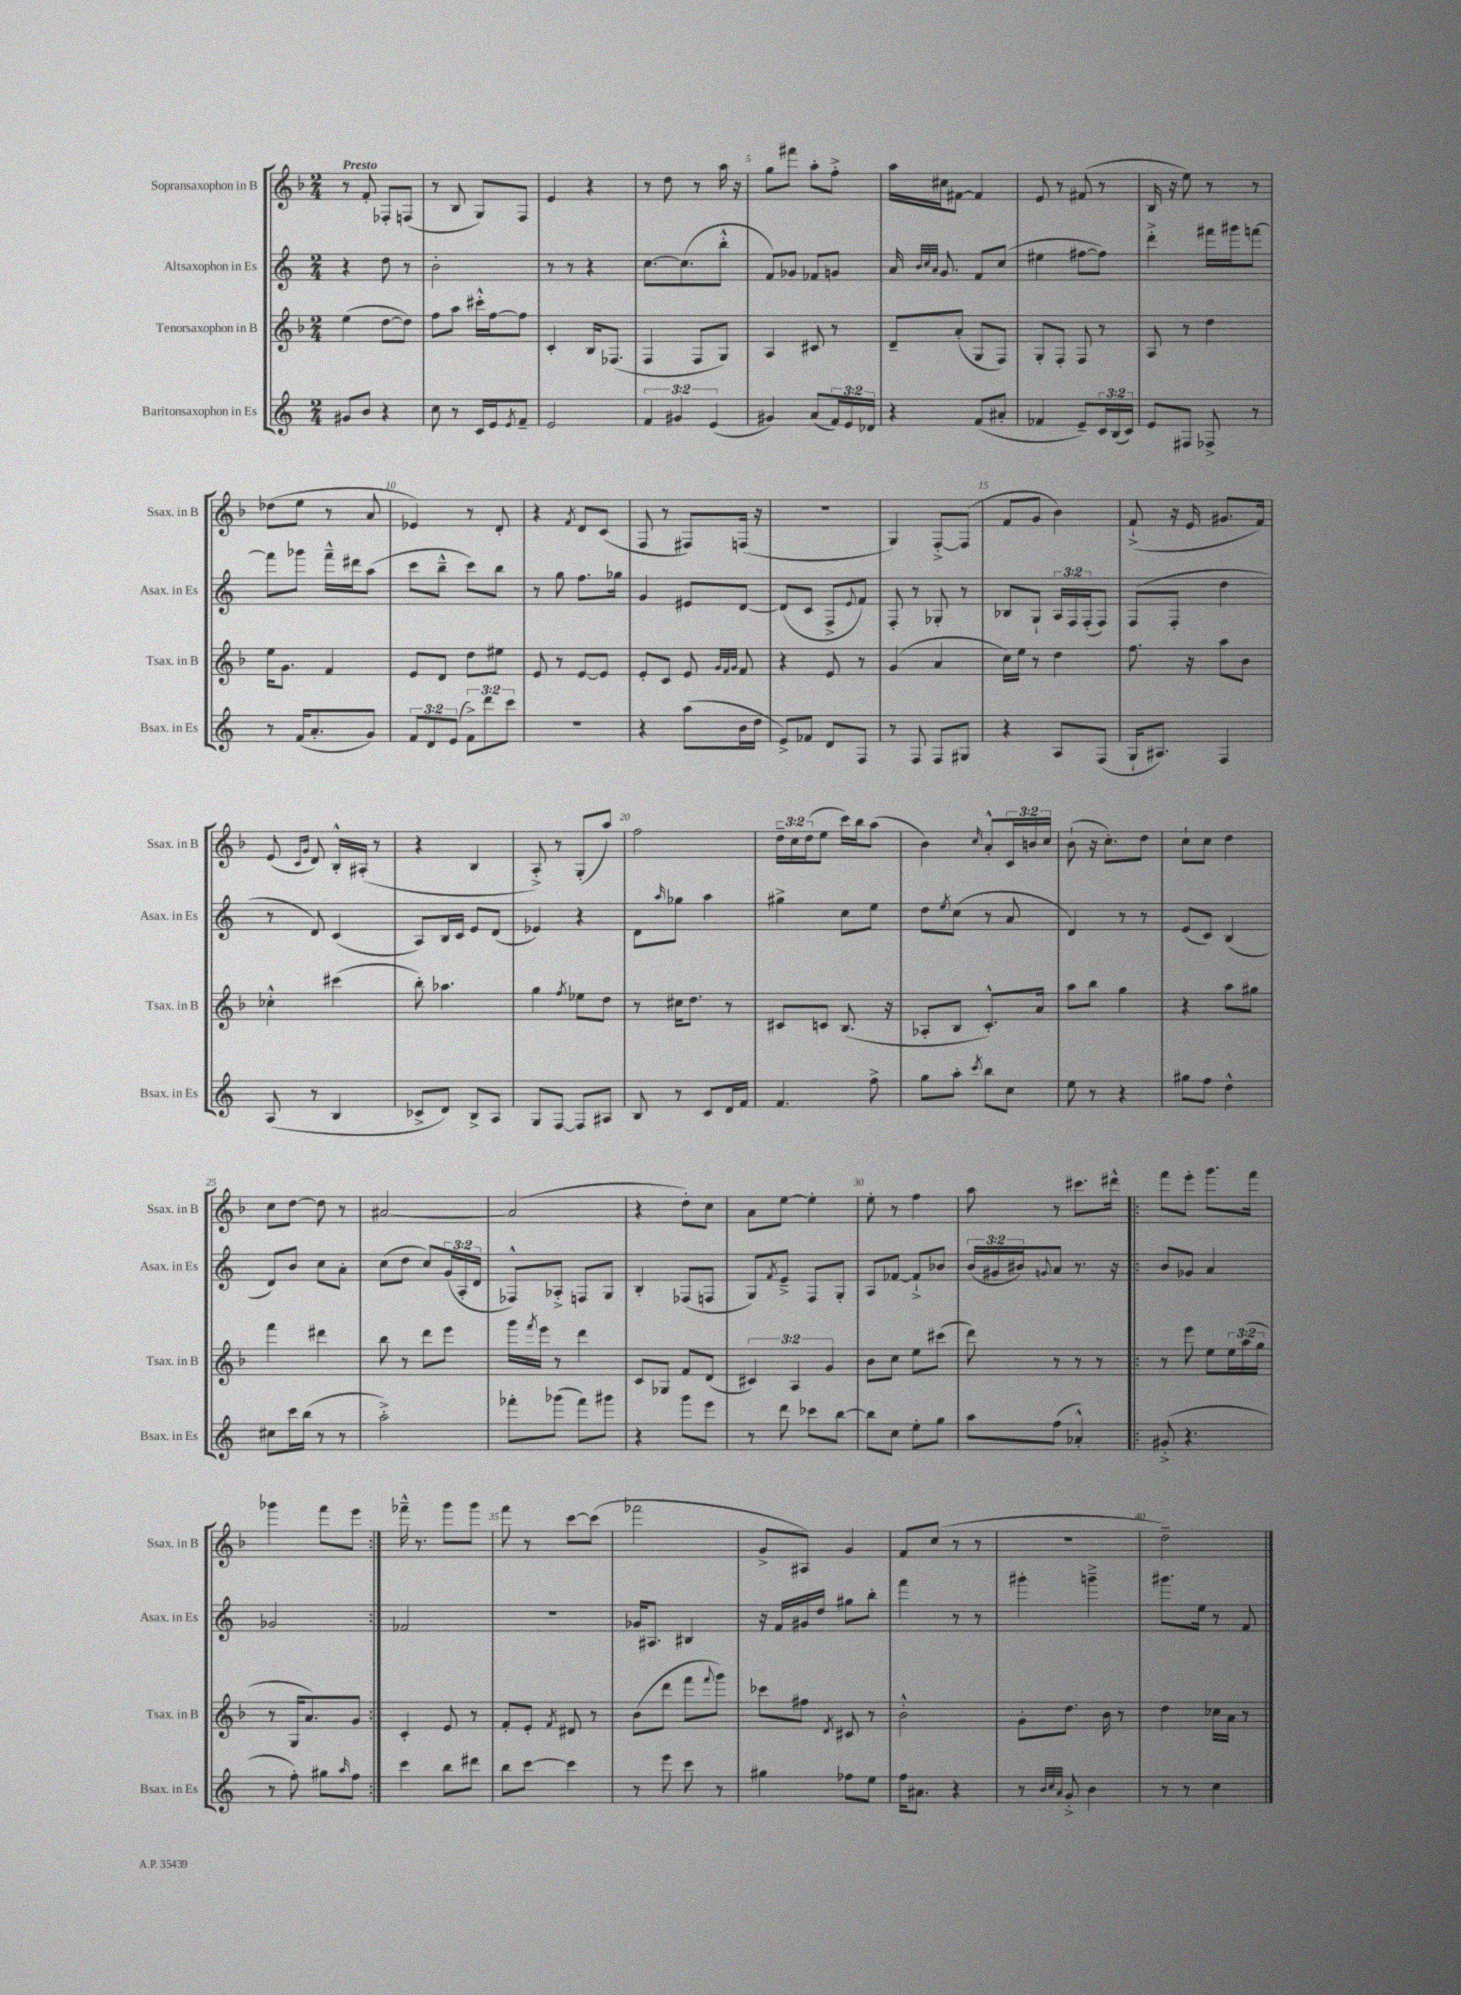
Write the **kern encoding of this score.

**kern	**kern	**kern	**kern
*part4	*part3	*part2	*part1
*staff4	*staff3	*staff2	*staff1
*I"Baritonsaxophon in Es	*I"Tenorsaxophon in B	*I"Altsaxophon in Es	*I"Sopransaxophon in B
*I'Bsax. in Es	*I'Tsax. in B	*I'Asax. in Es	*I'Ssax. in B
*clefG2	*clefG2	*clefG2	*clefG2
*k[]	*k[b-]	*k[]	*k[b-]
*M2/4	*M2/4	*M2/4	*M2/4
=1	=1	=1	=1
!	!	!	!LO:TX:a:B:t=Presto
8g#X/L	(4ee\	4r	8r
8b/J	.	.	8f'/
4r	[8dd\L	8dd\	8F-X'/L
.	8dd\J])	8r	(8Fn/J
=2	=2	=2	=2
8cc\	8ff\L	2b'\	8r
8r	8aa\J	.	8B-/
16c/LL	16ccc#X'^^\LL	.	8G/L)
16e/J	[16ff\J	.	.
8qe/	.	.	.
8f~/J	8ff\J]	.	8F/J
=3	=3	=3	=3
2e/	4c'/	8r	4e/
.	.	8r	.
.	16B-/KL	4r	4r
.	(8.F-X/J	.	.
=4	=4	=4	=4
6f/	4F/	[8.cc\L	8r
.	.	.	8dd\
6g#X/	.	.	.
.	.	(8.cc\]	.
.	8F/L	.	8r
(6e/	.	.	.
.	8G/J)	8bb'^^\J	16aa\
.	.	.	16r
=5	=5	=5	=5
4g#X/)	4A/	8f/L)	8gg\L
.	.	8g-X/J	8fff#X\J
(8a/L	8c#X/	8f-X/L	8aa'\L
24f/L)	8r	8gn/J	8ff'^\J
24e/	.	.	.
24d-X/JJ	.	.	.
=6	=6	=6	=6
4r	8d~/L	16a/	16aa\LL
.	.	32qqb/LLL	.
.	.	32qqcc/	.
.	.	32qqa/JJJ	.
.	.	8.g/	16cc#X\J
.	(8a'/J	.	[8f#X\J
(8f/L	8G/L	8f/L	4f#/]
8a#X'/J	8F/J)	(8cc/J	.
=7	=7	=7	=7
4f-X/	8G'/L	4ee#X\	8e/
.	8F'/J	.	8r
8e~/L)	8F/	[8ff#X\L	(8f#X/
24c/L	8r	8ff#\J])	8r
(24B/	.	.	.
24c/JJ)	.	.	.
=8	=8	=8	=8
8e/L	8A/	4ddd'^\	16B-/
.	.	.	16r
8F#X/J	8r	.	8ee\)
8F-X^/	4dd\	16fff#X\LL	8r
.	.	16ggg#X\J	.
8r	.	[8fffn\J	8r
!!LO:LB:g=z
=9	=9	=9	=9
8r	16ee\KL	8fff\L]	(8dd-X\L
.	8.g\J	.	.
(16f/KL	.	8ggg-X\J	8ee\J
8.a'/	.	.	.
.	4f/	16fff~^^\LL	8r
.	.	16ddd#X\J	.
8g/J)	.	(8aa\J	8a/
=10	=10	=10	=10
12f/L	8e/L	8ccc\L	4e-X/)
12d/	.	.	.
.	8d/J	8bb~^^\J	.
(12e/J	.	.	.
12f^\L)	8dd\L	8ccc\L)	8r
12ddd\	.	.	.
.	8ee#X\J	8bb\J	8d'/
12ccc\J	.	.	.
=11	=11	=11	=11
2r	8e/	8r	4r
.	8r	8gg\	.
.	.	.	8qf/
.	[8e/L	8.ff\L	8d/L
.	8e/J]	.	(8c/J
.	.	16gg-X\Jk	.
=12	=12	=12	=12
4r	8e'/L	4g/	8F/
.	8c/J	.	8r
(8aa\L	8e/	8e#X/L	8F#X/L)
.	32qqg/LLL	.	.
.	32qqf/	.	.
.	32qqg/JJJ	.	.
16b\L	8f/	[8d/J	(16Fn/Jk
16dd\JJ	.	.	16r
=13	=13	=13	=13
8e^/L)	4r	(8d/L]	2r
8f-X/J	.	8c/J	.
8d/L	8e/	8F^/L	.
.	.	8qqe/	.
8F/J	8r	8f/J)	.
=14	=14	=14	=14
8r	(4g/	8F'/	4G/)
8F/	.	8r	.
8F/L	4a/	8G-X'/	[8F'^/L
8G#X/J	.	8r	(8F/J]
=15	=15	=15	=15
4r	16cc\LL)	8B-X/L	8f/L
.	16ee\JJ	.	.
.	8r	8G`/J	8g/J
8A/L	4dd\	24A/LL	4b-\)
.	.	24F/	.
.	.	(24F'/J	.
(8F/J	.	8F/J)	.
=16	=16	=16	=16
16G`/KL	8.ff\	(8F/L	(8f`^/
8.A#X/J)	.	.	.
.	.	8F'/J	16r
.	16r	.	16e/
4F/	8aa\L	4dd\	8.g#X/L
.	8b-\J	.	.
.	.	.	16f/Jk)
!!LO:LB:g=z
=17	=17	=17	=17
(8A/	4cc-X'^^\	8r	(8e/
.	.	.	16qqc/LL
.	.	.	16qqg/JJ
8r	.	8d/)	8d/)
4B/	(4ccc#X\	(4c/	16B-'^^/LL
.	.	.	(16A#X'/JJ
.	.	.	8r
=18	=18	=18	=18
8c-X^/L	8bb-'\)	8A/L)	4r
8d/J)	4.aa-X\	16B/L	.
.	.	16c/JJ	.
8B^/L	.	8e/L	4B-/
8A/J	.	(8d/J	.
=19	=19	=19	=19
8G/L	4gg\	4e-X/)	8A'^/)
[8F/J	.	.	8r
.	8qff/	.	.
8F/L]	8ee-X\L	4r	(8G'/L
8A#X/J	8dd\J	.	8aa/J)
=20	=20	=20	=20
8B/	8r	8d\L	2ff\
.	.	16qqaa/	.
8r	16cc#X\KL	8gg-X\J	.
.	8.dd\J	.	.
8c/L	.	4aa\	.
16d/L	8r	.	.
16f/JJ	.	.	.
=21	=21	=21	=21
4.f/	8c#X/L	4gg#X^\	24dd~\LL
.	.	.	24cc\
.	.	.	(24dd\J
.	8cn/J	.	8ee\J
.	(8.B-/	8cc\L	16ccc\LL)
.	.	.	16bb-\J
8ff^\	.	8ee\J	(8aa\J
.	16r	.	.
=22	=22	=22	=22
8gg\L	8A-X'/L	8dd\L	4b-\)
.	.	8qee/	.
8aa'\J	8B-/J	(8cc\J	.
8qccc/	.	.	16qqcc/
8bb\L	8.c'^^/L)	8r	8a'^^/L
8cc\J	.	8a/	24c/L
.	.	.	24bn/
.	16a/Jk	.	.
.	.	.	24cc/JJ
=23	=23	=23	=23
8ee\	8aa\L	4d/)	(8b-`\
8r	8bb-\J	.	16r
.	.	.	8.cc'\L)
4r	4gg\	8r	.
.	.	8r	8dd\J
=24	=24	=24	=24
8gg#X\L	4r	(8e/L	8cc`\L
8ff\J	.	8c/J)	8cc\J
4dd^^\	8aa\L	(4B/	4dd\
.	8gg#X\J	.	.
!!LO:LB:g=z
=25	=25	=25	=25
8cc#X\L	4fff\	8d/L)	8cc\L
16ccc\L	.	8b/J	[8dd\J
(16bb\JJ	.	.	.
8r	4ddd#X\	8cc\L	8dd\]
8r	.	8a'\J	8r
=26	=26	=26	=26
2aa'^\)	8bb-\	(8cc\L	[2a#X/
.	8r	8dd\J	.
.	8ddd\L	8cc/L)	.
.	8eee\J	(24g/L	.
.	.	24A'/	.
.	.	24d/JJ	.
=27	=27	=27	=27
8fff-X'\L	16ggg\LL	8F-X^^/L)	(2a#/]
.	8qfff/	.	.
.	16eee\JJ	.	.
(8ggg-X\J	8r	8A-X'^/J	.
8fff-\L)	4ddd\	8Fn/L	.
8ggg#X\J	.	8G/J	.
=28	=28	=28	=28
4r	8c/L	4B'/	4r
.	8G-X/J	.	.
8ggg\L	8f/L	(8F-X/L	8dd'\L)
8eee\J	(8d/J	8Fn/J	8cc\J
=29	=29	=29	=29
8r	6c#X/)	8G/L)	8a\L
.	.	8qf/	.
8ddd\	.	8e~^/J	[8ee\J
.	6A/	.	.
8ccc-X\L	.	8F/L	4ee'\]
.	6g/	.	.
[8bb\J	.	8G'/J	.
=30	=30	=30	=30
8bb\L]	8b-\L	8A/L	8ee'\
8cc\J	8cc\J	[8f-X/J	8r
8ee'\L	8ee\L	8f-`^/L]	4ff\
8gg\J	(8ccc#X\J	8b-X/J	.
=31	=31	=31	=31
8aa\L	8ddd\)	(24b/LL	8aa\
.	.	24g#X/	.
.	.	24b#X/J)	.
.	.	8qqgn/	.
(8ff\J	8r	8a/J	8r
4a-X'^^/)	8r	8.r	8.ccc#X\L
.	8r	.	.
.	.	16r	16ddd#X^^\Jk
=32!|:	=32!|:	=32!|:	=32!|:
(8g#X'^/	8r	8b/L	8fff\L
4.r	8eee\	8g-X/J	8eee'\J
.	8ee\L	4a/	8.ggg\L
.	24ee\L	.	.
.	(24aa\	.	.
.	.	.	16fff\Jk
.	24gg\JJ	.	.
!!LO:LB:g=z
=33	=33	=33	=33
8r	8r	2g-X/	4ggg-X\
8ff'\)	16G/KL	.	.
.	8.a/)	.	.
8gg#X\L	.	.	8fff\L
16qqaa/	.	.	.
8ff\J	8g/J	.	8eee\J
=34:|!	=34:|!	=34:|!	=34:|!
4ccc\	4c'/	2f-X/	16fff-X~^^\
.	.	.	8.r
8bb\L	8e/	.	8ggg\L
8ddd#X\J	8r	.	8ggg\J
=35	=35	=35	=35
8bb\L	8f'/L	2r	8fff\
[8ccc\J	8e'/J	.	8r
.	8qf/	.	.
4ccc\]	8d#X/	.	[8ccc\L
.	8r	.	(8ccc\J]
=36	=36	=36	=36
8r	(8b-\L	16g-X/KL	2fff-X\
.	.	8.A#X/J	.
8eee\	8ddd\J	.	.
8ccc\	8fff\L	4B#X/	.
.	8qqfff/	.	.
8r	8ggg\J)	.	.
=37	=37	=37	=37
4gg#X\	8ccc-X\L	16r	8g^/L
.	.	16f/LL	.
.	8ff#X\J	16g#X/	8A#X/J)
.	.	16dd/JJ	.
.	8qd/	.	.
8ff-X\L	8c#X/	8gg#X\L	4g/
8ee\J	8r	8bb'\J	.
=38	=38	=38	=38
16ff\KL	2b-'^^\	4fff\	8f/L
8.a#X\J	.	.	.
.	.	.	(8cc/J
4r	.	8r	8r
.	.	8r	8r
=39	=39	=39	=39
8r	8g'\L	4ggg#X'\	2r
32qqb/LLL	.	.	.
32qqcc/	.	.	.
32qqa/JJJ	.	.	.
8g'^/	8.dd\J	.	.
4b\	.	4gggn~^\	.
.	16b-\	.	.
.	8r	.	.
=40	=40	=40	=40
8r	4dd\	8.ggg#X\L	2dd~\)
8r	.	.	.
.	.	16ee\Jk	.
4cc\	16cc-X\LL	8r	.
.	16a\JJ	.	.
.	8r	8f/	.
==	==	==	==
*-	*-	*-	*-
